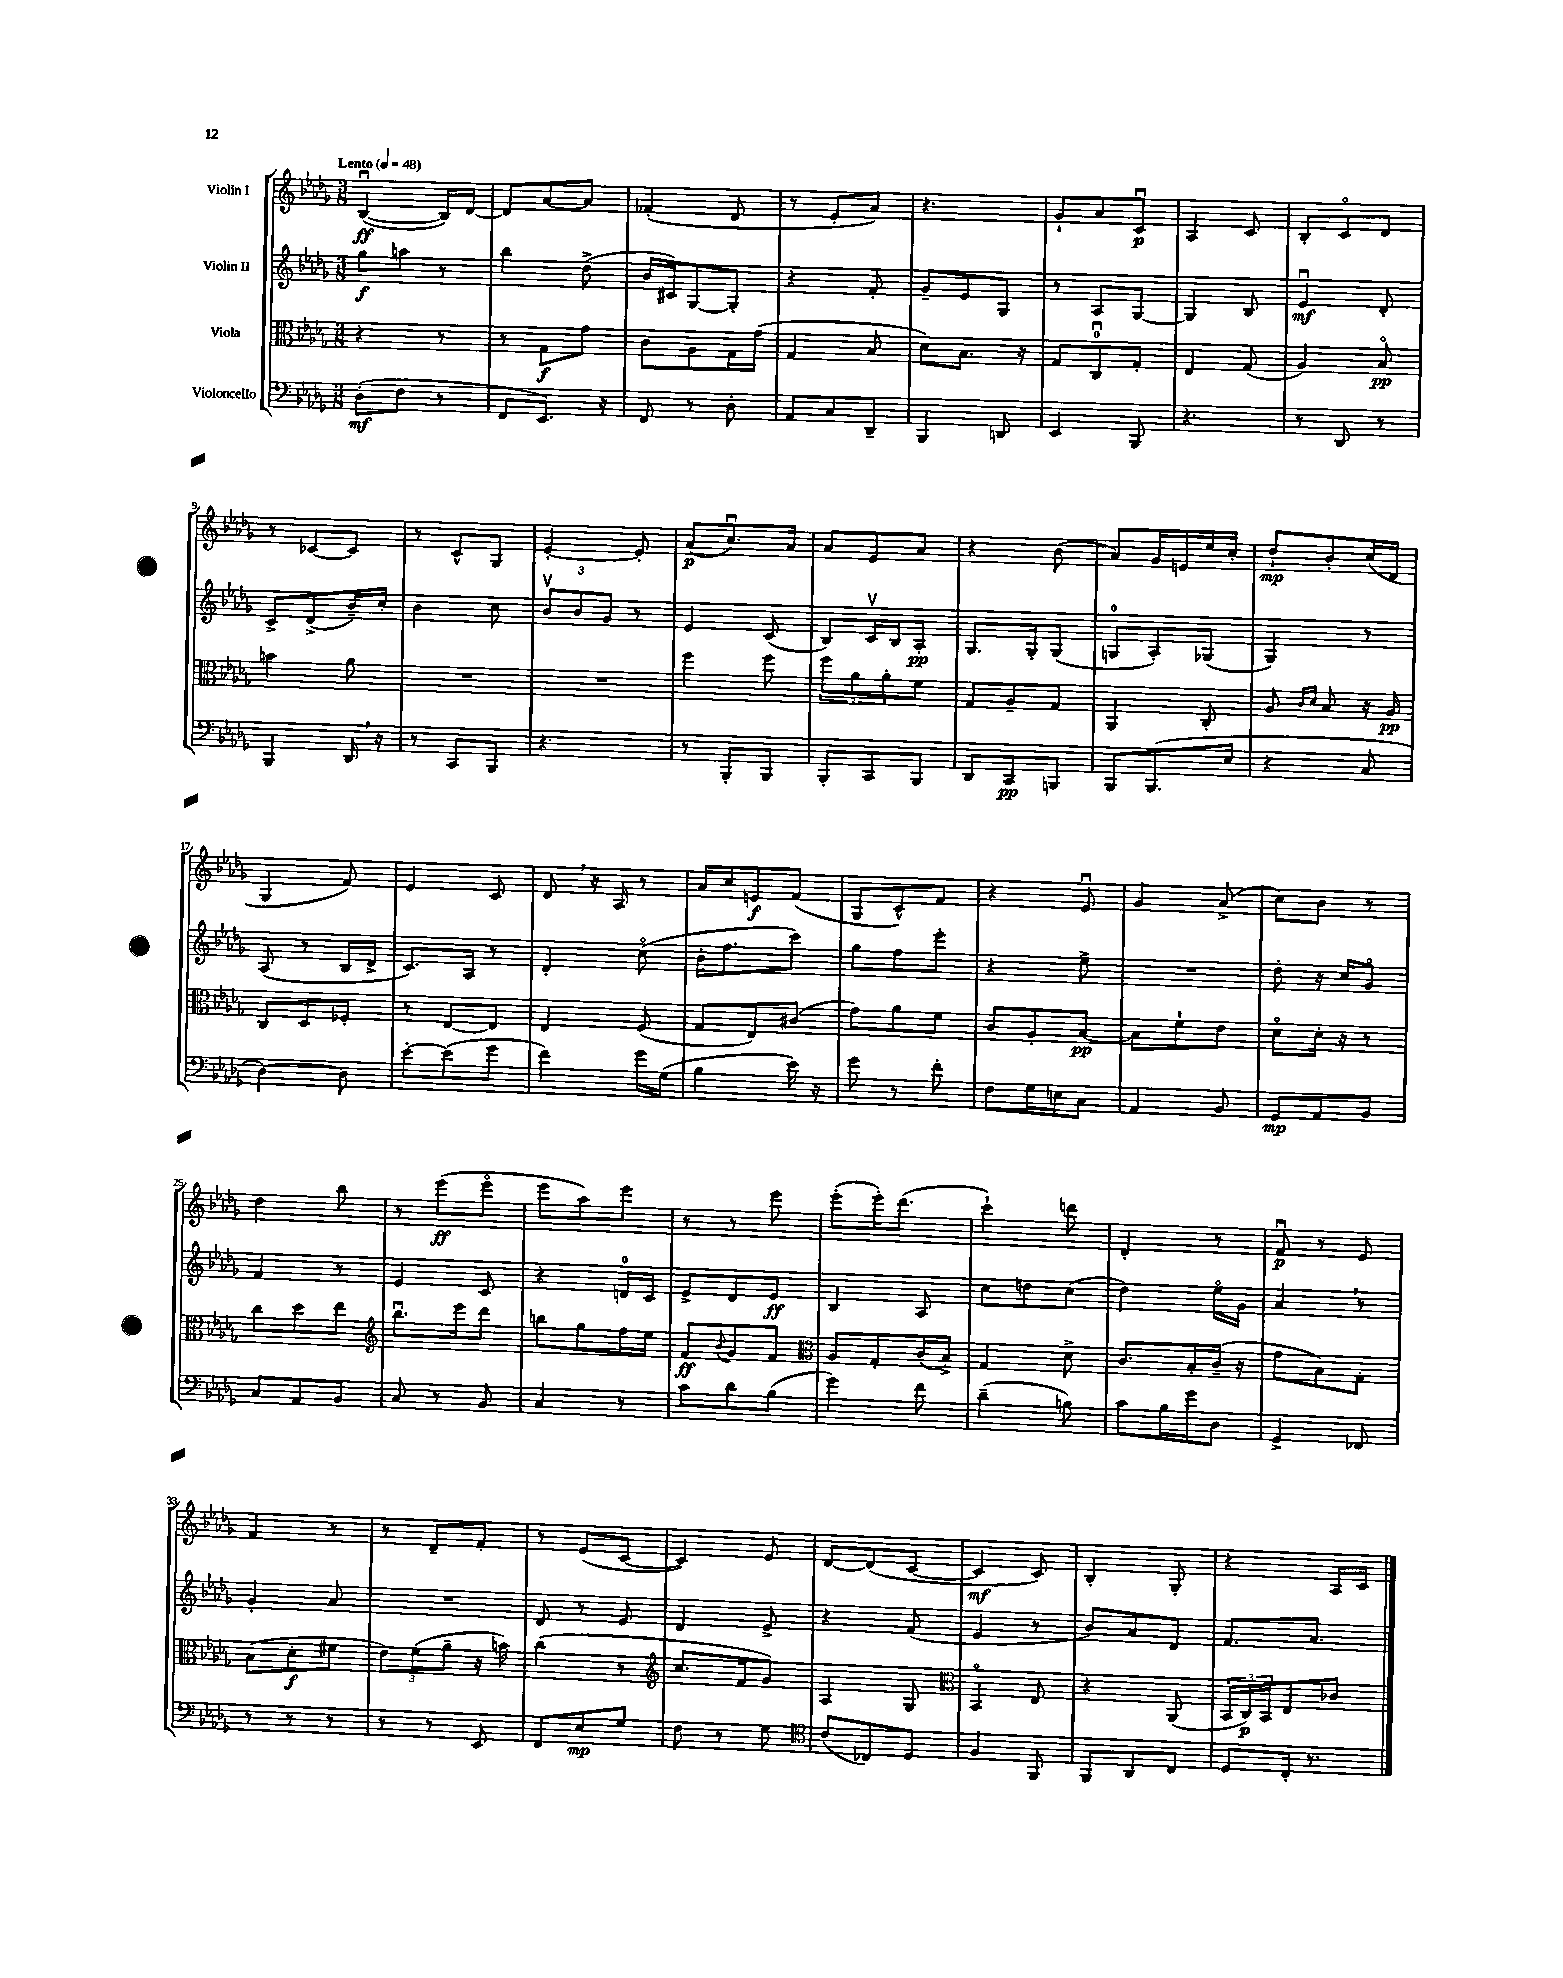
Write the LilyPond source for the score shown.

<<
\new StaffGroup <<
\new Staff = "s0" \with { instrumentName = "Violin I" } {
    \clef treble \key des \major \numericTimeSignature \time 3/8 \tempo "Lento" 4 = 48
    bes4~\downbow\ff( bes16) des'16~ |
    des'8 aes'8~ aes'8 |
    fes'4-.( des'8 |
    r8 ees'8-. aes'8) |
    r4. |
    ges'8-! aes'8 c'8\downbow\p |
    aes4 c'8 |
    bes8-. c'8\flageolet des'8 |
    r8 ces'8~ ces'8 |
    r8 c'8-^ ges8 |
    ees'4~-. ees'8-. |
    aes'8\p( c''8.\downbow) aes'16 |
    aes'8 ees'8 aes'8 |
    r4 bes'8( |
    aes'8) ges'16 e'16 ees''16 c''16-. |
    des''8-!\mp bes'8-. c''16( des'16 |
    ges4 f'8) |
    ees'4 c'8 |
    des'8 \breathe r16 aes16 r8 |
    aes'16 c''16 e'8\f f'8( |
    ges8 c'8-^) f'8 |
    r4 ees'8\downbow |
    ges'4 aes'8->( |
    c''8) bes'8 r8 |
    des''4 bes''8 |
    r8 ees'''8\ff( ees'''8\flageolet |
    ees'''8 aes''8) ees'''8 |
    r8 r8 ees'''8 |
    ees'''8-.( ees'''16-.) des'''8.( |
    c'''4-!) d'''8 |
    des'4-. r8 |
    f'8\downbow\p r8 ees'8 |
    f'4 r8 |
    r8 des'8-- f'8-. |
    r8 ees'8( c'8~ |
    c'4) ees'8 |
    des'8~ des'8( c'8~ |
    c'4\mf c'8) |
    bes4-. ges8-. |
    r4 aes16 c'16 \bar "|." |
}
\new Staff = "s1" \with { instrumentName = "Violin II" } {
    \clef treble \key des \major \numericTimeSignature \time 3/8
    ges''8\f a''8 r8 |
    bes''4 des''8->( |
    bes'16 cis'16) ges8~ ges8-. |
    r4 f'8-. |
    ges'8-- ees'8 ges8 |
    r8 aes8 ges8~ |
    ges4 bes8 |
    ees'4\downbow\mf des'8-. |
    c'8-> des'8->( bes'16--) c''16-. |
    bes'4 c''8 |
    \tuplet 3/2 { bes'8\upbow bes'8 ges'8 } r8 |
    ees'4 c'8( |
    bes8) c'16\upbow bes16 aes8-.\pp |
    ges8. ges16-. ges8( |
    g8-0 aes8-.) ges8( |
    ges4) r8 |
    aes8( r8 bes16 des'16-> |
    c'8.) aes16 r8 |
    des'4-. c''8\flageolet( |
    bes'16-. f''8. c'''8) |
    ges''8 f''8 ees'''8-. |
    r4 ees''8-> |
    R4. |
    des''8-. r16 c''16 ges'8\flageolet |
    f'4 r8 |
    ees'4 c'8 |
    r4 d'16-0 c'16 |
    ees'8-> des'8 ees'8\ff |
    bes4 aes8 |
    c''8 d''8 c''8( |
    des''4) ees''16\flageolet ges'16 |
    aes'4 \breathe r8 |
    ges'4-. aes'8 |
    R4. |
    des'8 r8 ees'8 |
    des'4 ees'8-> |
    r4 f'8( |
    ees'4 r8 |
    bes'8) aes'8 des'8 |
    f'8. aes'8. \bar "|." |
}
\new Staff = "s2" \with { instrumentName = "Viola" } {
    \clef alto \key des \major \numericTimeSignature \time 3/8
    r4 r8 |
    r8 ges8\f ges'8 |
    c'8 aes8 ges16 ges'16( |
    ges4 bes8 |
    des'8) bes8. r16 |
    ges8 c8-0\downbow ges8-. |
    ees4 ges8( |
    aes4) bes8\flageolet\pp |
    b'4 aes'8 |
    R4. |
    R4. |
    f''4 f''8 |
    \tuplet 3/2 { f''8 aes'8 aes'8-. } f'8 |
    ges8 aes8-- ges8 |
    aes,4 c8-. |
    aes8 \grace { c'16 des'16 } bes8 r16 aes16\pp |
    c8 des8 fes8-. |
    r8 ees8~ ees8 |
    ees4 f8( |
    ges8 ees8) cis'8( |
    ges'8) aes'8 f'8 |
    c'8 aes8-. bes8~\pp |
    bes8 f'8-! ees'8 |
    des'8\flageolet des'16-. r16 r8 |
    c''8 des''8 ees''8 |
    \clef treble bes''8.\downbow ees'''16 des'''8 |
    b''8 ges''8 f''16 ees''16 |
    f'8\ff \appoggiatura { bes'8 } ges'8 f'8 |
    \clef alto aes8 ges8-. c'16( bes16->) |
    ges4 des'8-> |
    c'8. bes16-. c'16--( r16 |
    ges'8 bes8) ges8-. |
    bes8( des'8-.\f fis'8 |
    \tuplet 3/2 { ees'8) f'8( aes'8-- } r16 b'16) |
    c''4( r8 |
    \clef treble c''8. f'16 ges'8) |
    aes4 ges8 |
    \clef alto bes,4\flageolet ees8 |
    r4 aes,8( |
    \tuplet 3/2 { bes,16 c16\p) bes,16 } ees8 ces'8 \bar "|." |
}
\new Staff = "s3" \with { instrumentName = "Violoncello" } {
    \clef bass \key des \major \numericTimeSignature \time 3/8
    des8-.\mf( f8 r8 |
    f,8 ees,8.) r16 |
    f,8 r8 des8-. |
    aes,8 c8 des,8-- |
    bes,,4 d,8 |
    ees,4 bes,,8 |
    r4. |
    r8 des,8 r8 |
    bes,,4 des,16 \breathe r16 |
    r8 c,8 bes,,8 |
    r4. |
    r8 bes,,8-. bes,,8 |
    bes,,8-. c,8 bes,,8 |
    des,8 c,8\pp b,,8 |
    bes,,8 bes,,8.( ees16 |
    r4 c8 |
    des4~) des8 |
    ees'8~-. ees'8( ges'8 |
    f'4) ges'16 ges16( |
    bes4 ees'16) r16 |
    ges'8 r8 f'8-. |
    f8 ges16 e16 c8 |
    aes,4 bes,8 |
    ges,8\mp aes,8 bes,8 |
    c8 aes,8 bes,8 |
    c8 r8 bes,8 |
    c4 r8 |
    c'8 des'8 bes8( |
    ges'4) f'8 |
    des'4--( b8) |
    c'8 bes16 ges'16 des8 |
    ges,4-> fes,8 |
    r8 r8 r8 |
    r8 r8 ees,8 |
    f,8 ees8\mp ges8 |
    f8 r8 ges8 |
    \clef tenor c'8( ces8) des8 |
    f4 f,8 |
    f,8 aes,8 c8 |
    des8 c16-. r8. \bar "|." |
}
>>
>>
